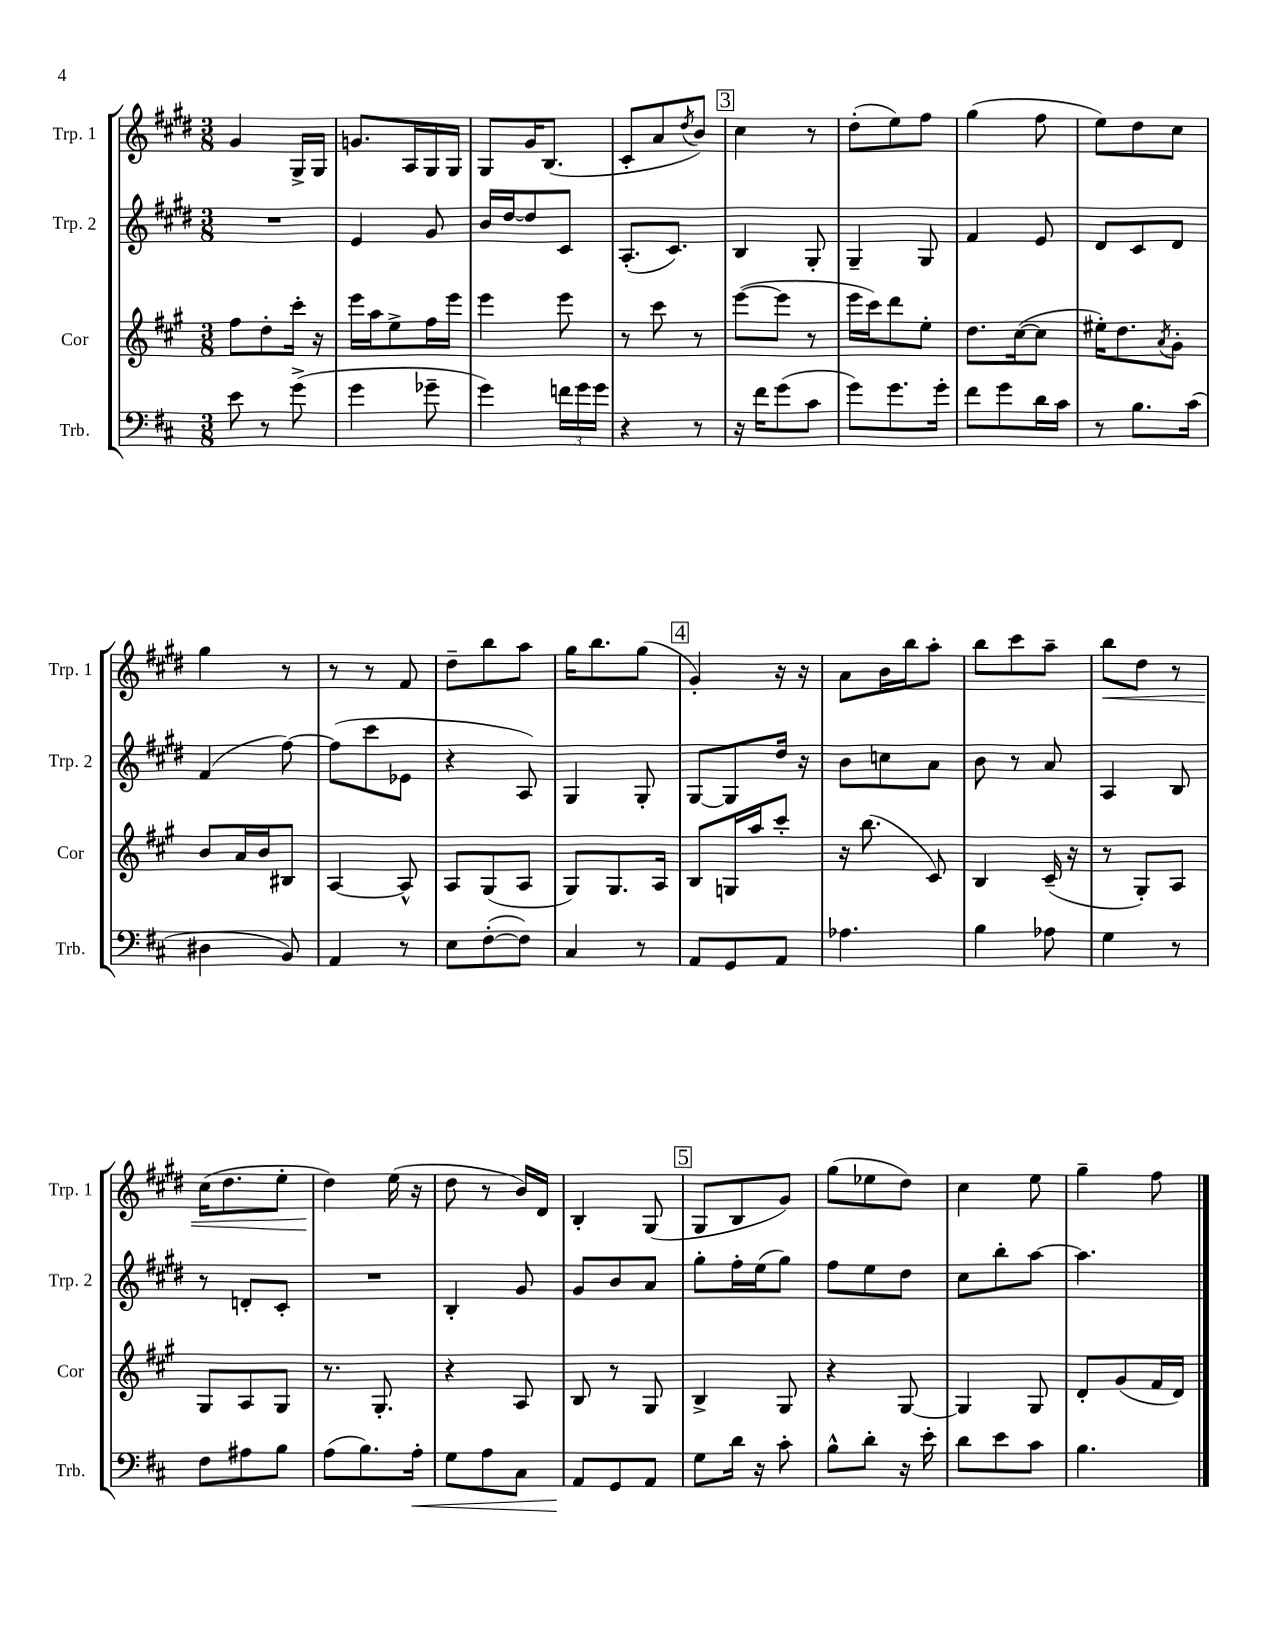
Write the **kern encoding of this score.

**kern	**dynam	**kern	**kern	**kern	**dynam
*part4	*part4	*part3	*part2	*part1	*part1
*staff4	*staff4	*staff3	*staff2	*staff1	*staff1
*I"Trb.	*	*I"Cor	*I"Trp. 2	*I"Trp. 1	*
*I'Trb.	*	*I'Cor	*I'Trp. 2	*I'Trp. 1	*
*clefF4	*	*clefG2	*clefG2	*clefG2	*
*k[f#c#]	*	*k[f#c#g#]	*k[f#c#g#d#]	*k[f#c#g#d#]	*
*M3/8	*	*M3/8	*M3/8	*M3/8	*
=17	=17	=17	=17	=17	=17
8e\	.	8ff#\L	4.r	4g#/	.
8r	.	8dd'\	.	.	.
(8g^\	.	16ccc#'\Jk	.	16G#^/LL	.
.	.	16r	.	16G#/JJ	.
=18	=18	=18	=18	=18	=18
4g\	.	16eee\LL	4e/	8.gn/L	.
.	.	16aa\J	.	.	.
.	.	8ee^\	.	.	.
.	.	.	.	16A/L	.
8g-X~\	.	16ff#\L	8g#/	16G#/	.
.	.	16eee\JJ	.	16G#/JJ	.
=19	=19	=19	=19	=19	=19
4g\)	.	4eee\	16b/LL	8G#/L	.
.	.	.	[16dd#/J	.	.
.	.	.	8dd#/]	16g#/K	.
.	.	.	.	(8.B/J	.
24fn\LL	.	8eee\	8c#/J	.	.
24g\	.	.	.	.	.
24g\JJ	.	.	.	.	.
=20	=20	=20	=20	=20	=20
4r	.	8r	(8.A'/L	8c#'/L	.
.	.	8ccc#\	.	8a/	.
.	.	.	8.c#/J)	.	.
.	.	.	.	8qdd#/	.
8r	.	8r	.	8b/J)	.
!!LO:REH:place=s1:t=3
=21	=21	=21	=21	=21	=21
16r	.	([8eee\L	4B/	4cc#\	.
16f#\KL	.	.	.	.	.
(8g\	.	8eee\J]	.	.	.
8c#\J	.	8r	8G#'/	8r	.
=22	=22	=22	=22	=22	=22
8g\L)	.	16eee\LL	4G#~/	(8dd#'\L	.
.	.	16ccc#\J)	.	.	.
8.g\	.	8ddd\	.	8ee\)	.
.	.	8ee'\J	8G#/	8ff#\J	.
16g'\Jk	.	.	.	.	.
=23	=23	=23	=23	=23	=23
8f#\L	.	8.dd\L	4f#/	(4gg#\	.
8g\	.	.	.	.	.
.	.	([16cc#\k	.	.	.
16d\L	.	8cc#\J]	8e/	8ff#\	.
16c#\JJ	.	.	.	.	.
=24	=24	=24	=24	=24	=24
8r	.	16ee#X'\KL)	8d#/L	8ee\L)	.
.	.	8.dd\	.	.	.
8.B\L	.	.	8c#/	8dd#\	.
.	.	8qa/	.	.	.
.	.	8g#'\J	8d#/J	8cc#\J	.
(16c#\Jk	.	.	.	.	.
!!LO:LB:g=z
=25	=25	=25	=25	=25	=25
4D#X\	.	8b/L	(4f#/	4gg#\	.
.	.	16a/L	.	.	.
.	.	16b/J	.	.	.
8BB/)	.	8B#X/J	[8ff#\)	8r	.
=26	=26	=26	=26	=26	=26
4AA/	.	[4A/	(8ff#\L]	8r	.
.	.	.	8ccc#\	8r	.
8r	.	8A^^/]	8e-X\J	8f#/	.
=27	=27	=27	=27	=27	=27
8E\L	.	8A/L	4r	8dd#~\L	.
([8F#'\	.	(8G#/	.	8bb\	.
8F#\J])	.	8A/J	8A/)	8aa\J	.
=28	=28	=28	=28	=28	=28
4C#/	.	8G#/L)	4G#/	16gg#\KL	.
.	.	.	.	8.bb\	.
.	.	8.G#/	.	.	.
8r	.	.	8G#'/	(8gg#\J	.
.	.	16A/Jk	.	.	.
!!LO:REH:place=s1:t=4
=29	=29	=29	=29	=29	=29
8AA/L	.	8B/L	[8G#/L	4g#'/)	.
8GG/	.	16Gn/L	8G#/]	.	.
.	.	16aa/J	.	.	.
8AA/J	.	8ccc#'/J	16dd#/Jk	16r	.
.	.	.	16r	16r	.
=30	=30	=30	=30	=30	=30
4.A-X\	.	16r	8b\L	8a\L	.
.	.	(8.bb\	.	.	.
.	.	.	8ccn\	16b\L	.
.	.	.	.	16bb\J	.
.	.	8c#/)	8a\J	8aa'\J	.
=31	=31	=31	=31	=31	=31
4B\	.	4B/	8b\	8bb\L	.
.	.	.	8r	8ccc#\	.
8A-X\	.	(16c#~/	8a/	8aa~\J	.
.	.	16r	.	.	.
=32	=32	=32	=32	=32	=32
!	!	!	!	!	!LO:HP:b
4G\	.	8r	4A/	8bb\L	<
.	.	8G#'/L)	.	8dd#\J	.
8r	.	8A/J	8B/	8r	.
!!LO:LB:g=z
=33	=33	=33	=33	=33	=33
8F#\L	.	8G#/L	8r	(16cc#\KL	.
.	.	.	.	8.dd#\	.
8A#X\	.	8A/	8dn'/L	.	.
8B\J	.	8G#/J	8c#'/J	8ee'\J	.
=34	=34	=34	=34	=34	=34
(8A\L	.	8.r	4.r	4dd#\)	.
8.B\)	.	.	.	.	.
.	.	8.G#'/	.	.	.
.	.	.	.	(16ee\	[
!	!LO:HP:b	!	!	!	!
16A'\Jk	<	.	.	16r	.
=35	=35	=35	=35	=35	=35
8G\L	.	4r	4B'/	8dd#\	.
8A\	.	.	.	8r	.
8C#\J	.	8A/	8g#/	16b/LL)	.
.	.	.	.	16d#/JJ	.
=36	=36	=36	=36	=36	=36
8AA/L	.	8B/	8g#/L	4B'/	.
8GG/	[	8r	8b/	.	.
8AA/J	.	8G#/	8a/J	(8G#/	.
!!LO:REH:place=s1:t=5
=37	=37	=37	=37	=37	=37
8G\L	.	4B^/	8gg#'\L	8G#/L	.
16d\Jk	.	.	16ff#'\L	8B/	.
16r	.	.	(16ee\J	.	.
8c#'\	.	8G#/	8gg#\J)	8g#/J)	.
=38	=38	=38	=38	=38	=38
8B^^\L	.	4r	8ff#\L	(8gg#\L	.
8d'\J	.	.	8ee\	8ee-X\	.
16r	.	[8G#/	8dd#\J	8dd#\J)	.
16e'\	.	.	.	.	.
=39	=39	=39	=39	=39	=39
8d\L	.	4G#/]	8cc#\L	4cc#\	.
8e\	.	.	8bb'\	.	.
8c#\J	.	8G#/	[8aa\J	8ee\	.
=40	=40	=40	=40	=40	=40
4.B\	.	8d'/L	4.aa\]	4gg#~\	.
.	.	(8g#/	.	.	.
.	.	16f#/L	.	8ff#\	.
.	.	16d/JJ)	.	.	.
==	==	==	==	==	==
*-	*-	*-	*-	*-	*-
